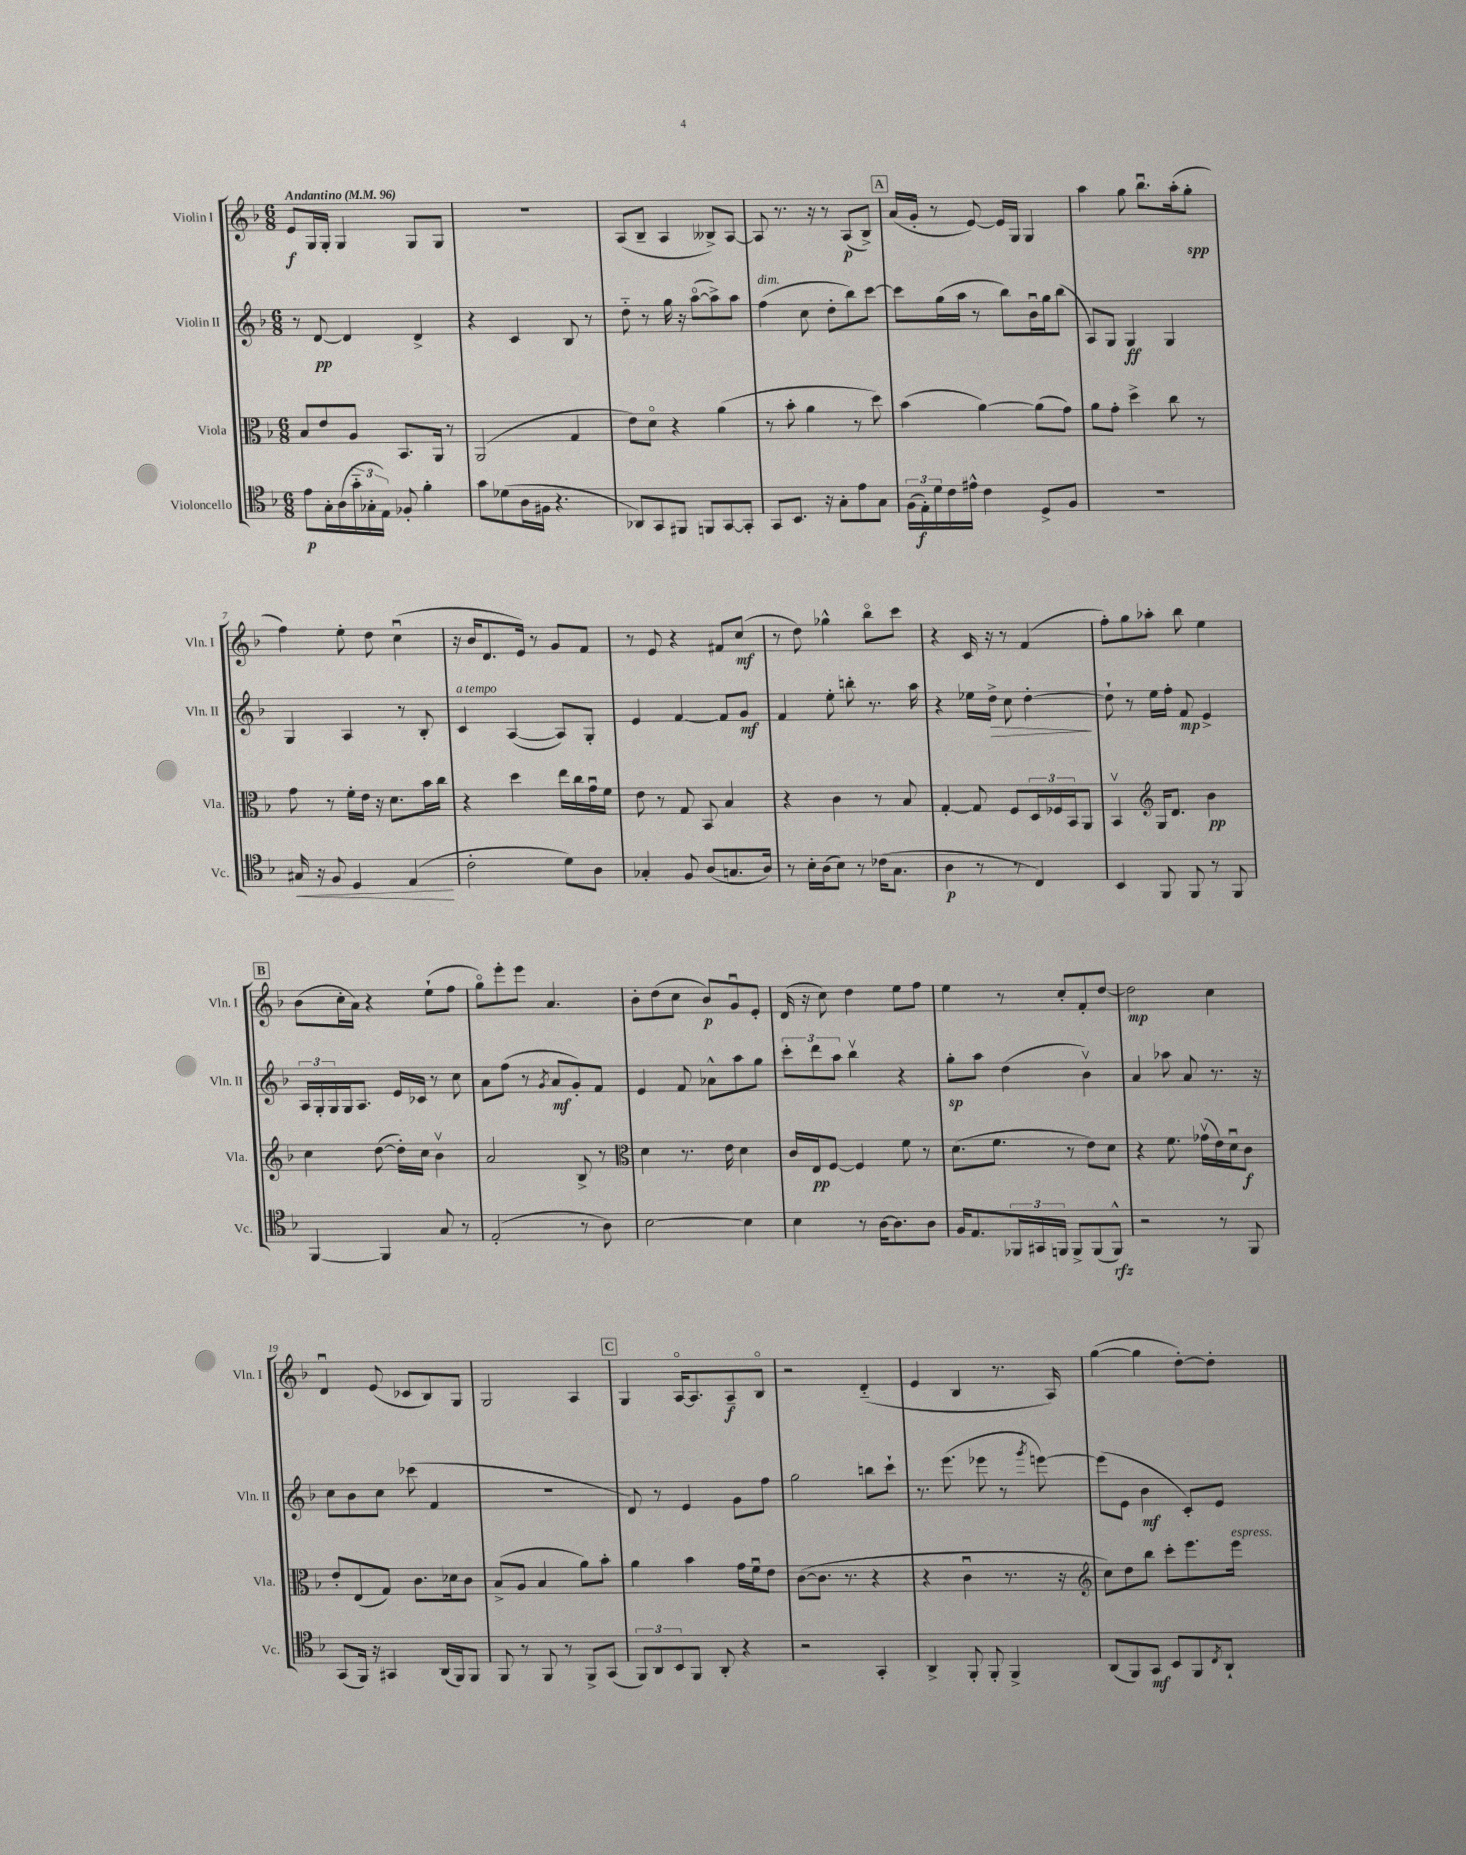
<<
\new StaffGroup <<
\new Staff = "s0" \with { instrumentName = "Violin I" shortInstrumentName = "Vln. I" } {
    \clef treble \key f \major \numericTimeSignature \time 6/8 \tempo "Andantino" 4 = 96
    e'8\f g16 g16-. g4 g8 g8 |
    R2. |
    a8( bes8-- a4 beses8->) a8~ |
    a8 r8. r16 r8 a8\p( bes8->) |
    \mark \markup { \box "A" } a'16( g'16-. r8 e'8~) e'16 g16 g4 |
    a''4 g''8 bes''8.\downbow a''16-.( g''8-.\spp |
    f''4) e''8-. d''8 c''4\downbow( |
    r16 bes'16 d'8. e'16) r8 g'8 f'8 |
    r8 e'8 r4 fis'8 c''8\mf( |
    r8 d''8) ges''4-^ bes''8\flageolet c'''8 |
    r4 c'16 r16 r8 f'4( |
    f''8-.) g''8 aes''8-. bes''8 e''4 |
    \mark \markup { \box "B" } bes'8( c''16-. a'16) r4 e''8-!( f''8 |
    g''8\flageolet) e'''8-. e'''8 a'4. |
    bes'8-. d''8( c''8 bes'8\p) g'8\downbow e'8-. |
    d'16( r16 c''8) d''4 e''8 f''8 |
    e''4 r8 c''8-. f'8-. d''8~ |
    d''2\mp c''4 |
    d'4\downbow e'8( ces'8 bes8) g8 |
    g2 a4 |
    \mark \markup { \box "C" } g4 a16~\flageolet a8. a8--\f bes8\flageolet |
    r2 d'4-_( |
    e'4 bes4 r8. a16) |
    g''4~( g''4 d''8~-.) d''8-. \bar "|." |
}
\new Staff = "s1" \with { instrumentName = "Violin II" shortInstrumentName = "Vln. II" } {
    \clef treble \key f \major \numericTimeSignature \time 6/8
    r8 d'8~\pp d'4 d'4-> |
    r4 c'4 bes8 r8 |
    d''8-_ r8 g''16 r16 a''8~\flageolet( a''8->) a''8 |
    f''4^\markup { \italic "dim." }( c''8 d''8-. bes''8) c'''8~ |
    \mark \markup { \box "A" } c'''8 g''16( a''16 r8 bes''8) bes'16\downbow g''16 bes''8( |
    a8) g8 g4\ff g4 |
    g4 a4 r8 bes8-. |
    c'4^\markup { \italic "a tempo" } a4~( a8) g8-. |
    e'4 f'4~ f'8 g'8\mf |
    f'4 e''8-. b''8-. r8. a''16 |
    r4 ees''16 d''16->\> c''8 d''4~-.\! |
    d''8-! r8 e''16 f''16-. f'8\mp e'4-> |
    \mark \markup { \box "B" } \tuplet 3/2 { a16 g16-. g16 } g16 a8. e'16 ces'16 r8 c''8 |
    a'8 f''8( r8 \acciaccatura { g'8 } a'8\mf g'8-.) f'8 |
    e'4 f'8 aes'8-^ a''8 g''8 |
    \tuplet 3/2 { c'''8-. d'''8 a''8 } bes''4\upbow r4 |
    g''8-.\sp a''8 d''4( bes'4\upbow) |
    a'4 aes''8 a'8 r8. r16 |
    c''8 bes'8 c''8 ces'''8( f'4 |
    R2. |
    \mark \markup { \box "C" } d'8) r8 e'4 g'8 f''8 |
    g''2 b''8 c'''8-! |
    r8. e'''8.( ees'''8 r8 \acciaccatura { g'''8 } e'''8~) |
    e'''8( e'8 bes'4\mf c'8-.) e'8 \bar "|." |
}
\new Staff = "s2" \with { instrumentName = "Viola" shortInstrumentName = "Vla." } {
    \clef alto \key f \major \numericTimeSignature \time 6/8
    bes8 e'8 a8 bes,8. a,16 r8 |
    a,2( g4 |
    e'8) d'8\flageolet r4 a'4( |
    r8 bes'8-. a'4 r8 d''8) |
    \mark \markup { \box "A" } bes'4( a'4~) a'8( g'8) |
    a'8 g'8-. d''4-> c''8 r8 |
    g'8 r8 f'16-. e'16 r16 d'8. bes'16 c''16 |
    r4 d''4 e''16 c''16 g'16\downbow f'16 |
    e'8 r8 g8 bes,8 bes4 |
    r4 c'4 r8 bes8 |
    g4~-. g8 f8 \tuplet 3/2 { d16 fes16 bes,16 } a,8 |
    bes,4\upbow \clef treble g16 d'8. bes'4\pp |
    \mark \markup { \box "B" } c''4 d''8~( d''16-.) c''16 bes'4\upbow |
    a'2 bes8-> r8 |
    \clef alto d'4 r8. e'16 d'4 |
    c'16 e16\pp f8~ f4 f'8 r8 |
    d'8.( f'8. r8 e'8) d'8 |
    r4 f'8. ges'16\upbow( e'16) d'16\downbow c'8\f |
    e'8-. e8( g8) c'8. des'16 c'8 |
    bes8->( a8 bes4 a'8) bes'8-. |
    \mark \markup { \box "C" } a'4 bes'4 g'16 f'16\downbow e'8 |
    c'8~( c'8. r8. r4 |
    r4 c'4\downbow r8. r16 |
    \clef treble c''8) d''8 bes''8 c'''8-. e'''8. e'''16^\markup { \italic "espress." } \bar "|." |
}
\new Staff = "s3" \with { instrumentName = "Violoncello" shortInstrumentName = "Vc." } {
    \clef tenor \key f \major \numericTimeSignature \time 6/8
    e'8\p g16-. a16( \tuplet 3/2 { g'16-_ ges16-. e16) } fes8-. f'4-. |
    g'8 des'8( a16 fis16 r4. |
    aes,8) g,8 fis,8 f,8 g,8~ g,8-. |
    g,8 bes,8. r16 g8-. e'8 g8 |
    \mark \markup { \box "A" } \tuplet 3/2 { f16( e16-.\f) d'16 } c'16 eis'16-^ c'4 d8-> f8 |
    R2. |
    gis16\< r16 f8 d4 e4\!( |
    c'2-. d'8) a8 |
    ges4-. f8 a8( g8. a16) |
    r8 bes16-. a16( bes8) r8 ces'16( g8. |
    a4\p r8 r8 c4) |
    bes,4 f,8 f,8 r8 f,8 |
    \mark \markup { \box "B" } f,4~ f,4 g8 r8 |
    e2-.( r8 a8) |
    bes2~ bes4 |
    bes4 r8 a16~ a8. a8 |
    f16 e8. \tuplet 3/2 { fes,16 gis,16 f,16 } f,8-> f,8( f,8-^\rfz) |
    r2 r8 f,8 |
    g,8( f,16) r16 gis,4 a,16( f,16) f,8 |
    f,8 r8 f,8 r8 f,8-> g,8( |
    \mark \markup { \box "C" } \tuplet 3/2 { f,8) a,8 bes,8 } f,8 a,8-. r4 |
    r2 g,4-. |
    a,4-> f,8-. f,8-. f,4-> |
    a,8( f,8) g,8\mf bes,8 f,8 \acciaccatura { c8 } a,8-! \bar "|." |
}
>>
>>
